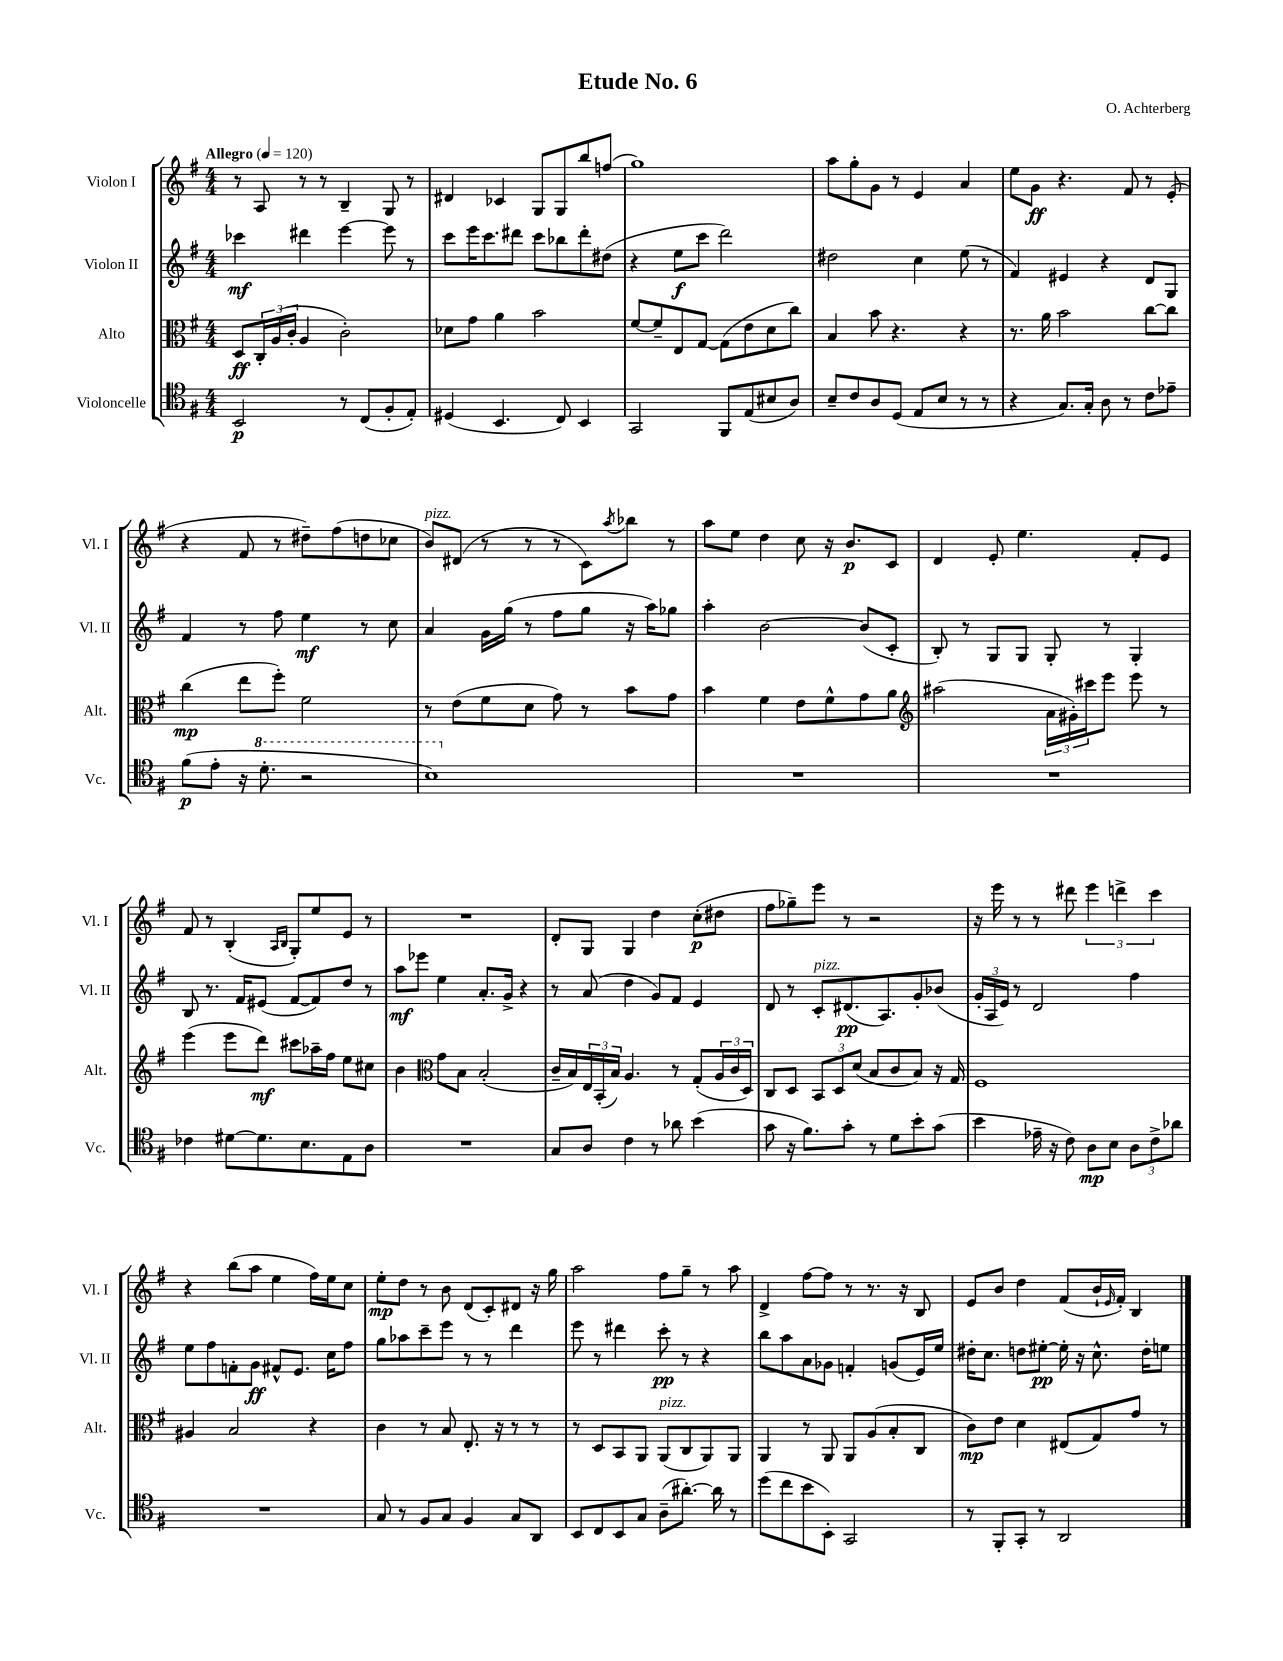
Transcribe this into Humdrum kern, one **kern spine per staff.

**kern	**dynam	**kern	**dynam	**kern	**dynam	**kern	**dynam
*part4	*part4	*part3	*part3	*part2	*part2	*part1	*part1
*staff4	*staff4	*staff3	*staff3	*staff2	*staff2	*staff1	*staff1
*I"Violoncelle	*	*I"Alto	*	*I"Violon II	*	*I"Violon I	*
*I'Vc.	*	*I'Alt.	*	*I'Vl. II	*	*I'Vl. I	*
*clefC4	*	*clefC3	*	*clefG2	*	*clefG2	*
*k[f#]	*	*k[f#]	*	*k[f#]	*	*k[f#]	*
*M4/4	*	*M4/4	*	*M4/4	*	*M4/4	*
*MM120	*	*MM120	*	*MM120	*	*MM120	*
=1	=1	=1	=1	=1	=1	=1	=1
!	!	!	!	!	!	!LO:TX:a:B:t=Allegro	!
2BB/	p	8D/L	ff	4ccc-X\	mf	8r	.
.	.	24C'/L	.	.	.	8A/	.
.	.	(24A/	.	.	.	.	.
.	.	24c'/JJ	.	.	.	.	.
.	.	4A/	.	4ddd#X\	.	8r	.
.	.	.	.	.	.	8r	.
8r	.	2c'\)	.	[4eee\	.	4B~/	.
(8C/L	.	.	.	.	.	.	.
8F#'/	.	.	.	8eee\]	.	8G/	.
8E'/J)	.	.	.	8r	.	8r	.
=2	=2	=2	=2	=2	=2	=2	=2
(4D#X/	.	8d-X\L	.	8ccc\L	.	4d#X/	.
.	.	8g\J	.	16eee\K	.	.	.
.	.	.	.	8.ccc\	.	.	.
4.BB/	.	4a\	.	.	.	4c-X/	.
.	.	.	.	8ddd#X\J	.	.	.
.	.	2b\	.	8ccc\L	.	8G/L	.
8C/)	.	.	.	8bb-X\	.	8G/	.
4BB/	.	.	.	8ddd#'\	.	8bb/	.
.	.	.	.	(8dd#X\J	.	(8ffn/J	.
=3	=3	=3	=3	=3	=3	=3	=3
2GG/	.	[8f#/L	.	4r	.	1gg)	.
.	.	8f#~/]	.	.	.	.	.
.	.	8E/	.	8ee\L	f	.	.
.	.	[8G/J	.	8ccc\J	.	.	.
8FF#/L	.	(8G\L]	.	2ddd\)	.	.	.
(8E/	.	8e\	.	.	.	.	.
8B#X/	.	8d\	.	.	.	.	.
8A/J)	.	8cc\J)	.	.	.	.	.
=4	=4	=4	=4	=4	=4	=4	=4
8B~/L	.	4B/	.	2dd#X\	.	8aa\L	.
8c/	.	.	.	.	.	8gg'\	.
8A/	.	8b\	.	.	.	8g\J	.
(8D/J	.	4.r	.	.	.	8r	.
8E/L	.	.	.	4cc\	.	4e/	.
8B/J	.	.	.	.	.	.	.
8r	.	4r	.	(8ee\	.	4a/	.
8r	.	.	.	8r	.	.	.
=5	=5	=5	=5	=5	=5	=5	=5
4r	.	8.r	.	4f#/)	.	8ee\L	.
.	.	.	.	.	.	8g\J	ff
.	.	16a\	.	.	.	.	.
8.G/L)	.	2b\	.	4e#X/	.	4.r	.
16G'/Jk	.	.	.	.	.	.	.
8A\	.	.	.	4r	.	.	.
8r	.	.	.	.	.	8f#/	.
8c\L	.	[8cc\L	.	8d/L	.	8r	.
8e-X~\J	.	8cc\J]	.	8G/J	.	(8e'/	.
!!LO:LB:g=z
=6	=6	=6	=6	=6	=6	=6	=6
(8f#\L	p	(4cc\	mp	4f#/	.	4r	.
8e'\J	.	.	.	.	.	.	.
16r	.	8ee\L	.	8r	.	8f#/	.
*8va	*	*	*	*	*	*	*
8.dd'\	.	.	.	.	.	.	.
.	.	8ff#'\J)	.	8ff#\	.	8r	.
2r	.	2f#\	.	4ee\	mf	8dd#X~\L)	.
.	.	.	.	.	.	(8ff#\	.
.	.	.	.	8r	.	8ddn\	.
.	.	.	.	8cc\	.	8cc-X\J	.
=7	=7	=7	=7	=7	=7	=7	=7
!	!	!	!	!	!	!LO:TX:a:i:t=pizz.	!
1b)	.	8r	.	4a/	.	8b/L)	.
.	.	(8e\L	.	.	.	(8d#X/J	.
.	.	8f#\	.	16g\LL	.	8r	.
.	.	.	.	(16gg\JJ	.	.	.
.	.	8d\J	.	8r	.	8r	.
.	.	8g\)	.	8ff#\L	.	8r	.
.	.	8r	.	8gg\J	.	8c\L)	.
.	.	.	.	.	.	8qaa/	.
.	.	8b\L	.	16r	.	8bb-X\J	.
.	.	.	.	16aa\KL)	.	.	.
.	.	8g\J	.	8gg-X\J	.	8r	.
=8	=8	=8	=8	=8	=8	=8	=8
*X8va	*	*	*	*	*	*	*
1r	.	4b\	.	4aa'\	.	8aa\L	.
.	.	.	.	.	.	8ee\J	.
.	.	4f#\	.	[2b\	.	4dd\	.
.	.	8e\L	.	.	.	8cc\	.
.	.	8f#^^\	.	.	.	16r	.
.	.	.	.	.	.	8.b/L	p
.	.	8g\	.	(8b/L]	.	.	.
.	.	8a\J	.	8c'/J	.	8c/J	.
=9	=9	=9	=9	=9	=9	=9	=9
*	*	*clefG2	*	*	*	*	*
1r	.	(2aa#X\	.	8B'/)	.	4d/	.
.	.	.	.	8r	.	.	.
.	.	.	.	8G/L	.	8e'/	.
.	.	.	.	8G/J	.	4.ee\	.
.	.	24a\LL	.	8G'/	.	.	.
.	.	24g#X'\)	.	.	.	.	.
.	.	24ccc#X\J	.	.	.	.	.
.	.	8eee\J	.	8r	.	.	.
.	.	8eee\	.	4G'/	.	8f#'/L	.
.	.	8r	.	.	.	8e/J	.
!!LO:LB:g=z
=10	=10	=10	=10	=10	=10	=10	=10
4c-X\	.	(4eee\	.	8B/	.	8f#/	.
.	.	.	.	8.r	.	8r	.
[8d#X\L	.	8eee\L	.	.	.	(4B'/	.
.	.	.	.	16f#/KL	.	.	.
8.d#\]	.	8ddd\J)	mf	(8e#X/J	.	.	.
.	.	.	.	.	.	16qqA/LL	.
.	.	.	.	.	.	16qqB/JJ	.
.	.	8ccc#X\L	.	[8f#/L	.	8G'/L)	.
8.B\	.	.	.	.	.	.	.
.	.	16aa-X~\L	.	8f#/])	.	8ee/	.
.	.	16ff#\JJ	.	.	.	.	.
8E\	.	8ee\L	.	8dd/J	.	8e/J	.
8A\J	.	8cc#X\J	.	8r	.	8r	.
=11	=11	=11	=11	=11	=11	=11	=11
1r	.	4b\	.	8aa\L	mf	1r	.
.	.	.	.	8eee-X\J	.	.	.
*	*	*clefC3	*	*	*	*	*
.	.	8g\L	.	4ee\	.	.	.
.	.	8B\J	.	.	.	.	.
.	.	(2B'/	.	8.a'/L	.	.	.
.	.	.	.	16g^/Jk	.	.	.
.	.	.	.	4r	.	.	.
=12	=12	=12	=12	=12	=12	=12	=12
8G/L	.	16c~/LL	.	8r	.	8d'/L	.
.	.	16B/)	.	.	.	.	.
8A/J	.	24E/	.	(8a/	.	8G/J	.
.	.	(24BB'/	.	.	.	.	.
.	.	24B/JJ)	.	.	.	.	.
4c\	.	4.A/	.	4dd\	.	4G/	.
8r	.	.	.	8g/L)	.	4dd\	.
8a-X\	.	8r	.	8f#/J	.	.	.
(4b\	.	(8G'/L	.	4e/	.	(8cc'\L	p
.	.	24A/L	.	.	.	8dd#X\J	.
.	.	24c/	.	.	.	.	.
.	.	24D/JJ)	.	.	.	.	.
=13	=13	=13	=13	=13	=13	=13	=13
8g\	.	8C/L	.	8d/	.	8ff#\L	.
16r	.	8D/J	.	8r	.	8gg-X~\)	.
8.f#\L)	.	.	.	.	.	.	.
!	!	!	!	!LO:TX:a:i:t=pizz.	!	!	!
.	.	12BB/L	.	8c'/L	.	8eee\J	.
.	.	12D/	.	.	.	.	.
8g'\J	.	.	.	(8.d#X/	pp	8r	.
.	.	(12d/J	.	.	.	.	.
8r	.	8B/L	.	.	.	2r	.
.	.	.	.	8.A/)	.	.	.
8d\L	.	8c/	.	.	.	.	.
8b'\	.	8B/J)	.	8g'/	.	.	.
(8g\J	.	16r	.	(8b-X/J	.	.	.
.	.	16G/	.	.	.	.	.
=14	=14	=14	=14	=14	=14	=14	=14
4b\	.	1F#	.	24g'/LL	.	16r	.
.	.	.	.	24A/	.	.	.
.	.	.	.	.	.	16eee\	.
.	.	.	.	24e/JJ)	.	.	.
.	.	.	.	8r	.	8r	.
16e-X~\	.	.	.	2d/	.	8r	.
16r	.	.	.	.	.	.	.
8c\)	.	.	.	.	.	8ddd#X\	.
8A\L	mp	.	.	.	.	6eee\	.
8B\J	.	.	.	.	.	.	.
.	.	.	.	.	.	6dddn^\	.
12A\L	.	.	.	4ff#\	.	.	.
12c^\	.	.	.	.	.	6ccc\	.
12a-X\J	.	.	.	.	.	.	.
!!LO:LB:g=z
=15	=15	=15	=15	=15	=15	=15	=15
1r	.	4A#X/	.	8ee\L	.	4r	.
.	.	.	.	8ff#\	.	.	.
.	.	2B/	.	8fn'\	.	(8bb\L	.
.	.	.	.	8g\J	ff	8aa\J	.
.	.	.	.	8f#X^^/L	.	4ee\	.
.	.	.	.	8.e/J	.	.	.
.	.	4r	.	.	.	16ff#\LL)	.
.	.	.	.	16cc\KL	.	16ee\J	.
.	.	.	.	8ff#\J	.	8cc\J	.
=16	=16	=16	=16	=16	=16	=16	=16
8G/	.	4c\	.	8gg\L	.	8ee'\L	mp
8r	.	.	.	8aa-X\	.	8dd\J	.
8F#/L	.	8r	.	8ccc~\	.	8r	.
8G/J	.	8B/	.	8eee\J	.	8b\	.
4F#/	.	8.E'/	.	8r	.	(8d/L	.
.	.	.	.	8r	.	8c'/)	.
.	.	16r	.	.	.	.	.
8G/L	.	8r	.	4ddd\	.	8d#X/J	.
8AA/J	.	8r	.	.	.	16r	.
.	.	.	.	.	.	16gg\	.
=17	=17	=17	=17	=17	=17	=17	=17
8BB/L	.	8r	.	8eee\	.	2aa\	.
8C/	.	8D/L	.	8r	.	.	.
8BB/	.	8BB/	.	4ddd#X\	.	.	.
8G/J	.	8AA/J	.	.	.	.	.
!	!	!LO:TX:a:i:t=pizz.	!	!	!	!	!
(8A~\L	.	(8AA/L	.	8ccc'\	pp	8ff#\L	.
[8.a#X'\J)	.	8C/	.	8r	.	8gg~\J	.
.	.	8AA/)	.	4r	.	8r	.
16a#\]	.	.	.	.	.	.	.
8r	.	8AA/J	.	.	.	8aa\	.
=18	=18	=18	=18	=18	=18	=18	=18
(8dd\L	.	4AA/	.	8bb\L	.	4d^/	.
8cc\	.	.	.	8aa\	.	.	.
8b\	.	8r	.	8a\	.	[8ff#\L	.
8BB'\J)	.	8AA/	.	8g-X\J	.	8ff#\J]	.
2GG/	.	8AA/L	.	4fn'/	.	8r	.
.	.	(8A/	.	.	.	8.r	.
.	.	8B'/	.	(8gn/L	.	.	.
.	.	.	.	.	.	16r	.
.	.	8C/J	.	16e/L)	.	8B/	.
.	.	.	.	16ee/JJ	.	.	.
=19	=19	=19	=19	=19	=19	=19	=19
8r	.	8c\L)	mp	16dd#X'\KL	.	8e/L	.
.	.	.	.	8.cc\J	.	.	.
8FF#'/L	.	8e\J	.	.	.	8b/J	.
8GG'/J	.	4d\	.	8ddn\L	.	4dd\	.
8r	.	.	.	[8ee#X'\J	pp	.	.
2AA/	.	(8E#X/L	.	16ee#'\]	.	(8f#/L	.
.	.	.	.	16r	.	.	.
.	.	8G/)	.	8.cc^^\	.	16b`/L	.
.	.	.	.	.	.	16qqe/	.
.	.	.	.	.	.	16f#'/JJ)	.
.	.	8g/J	.	.	.	4B/	.
.	.	.	.	16dd'\KL	.	.	.
.	.	8r	.	8een\J	.	.	.
==	==	==	==	==	==	==	==
*-	*-	*-	*-	*-	*-	*-	*-
